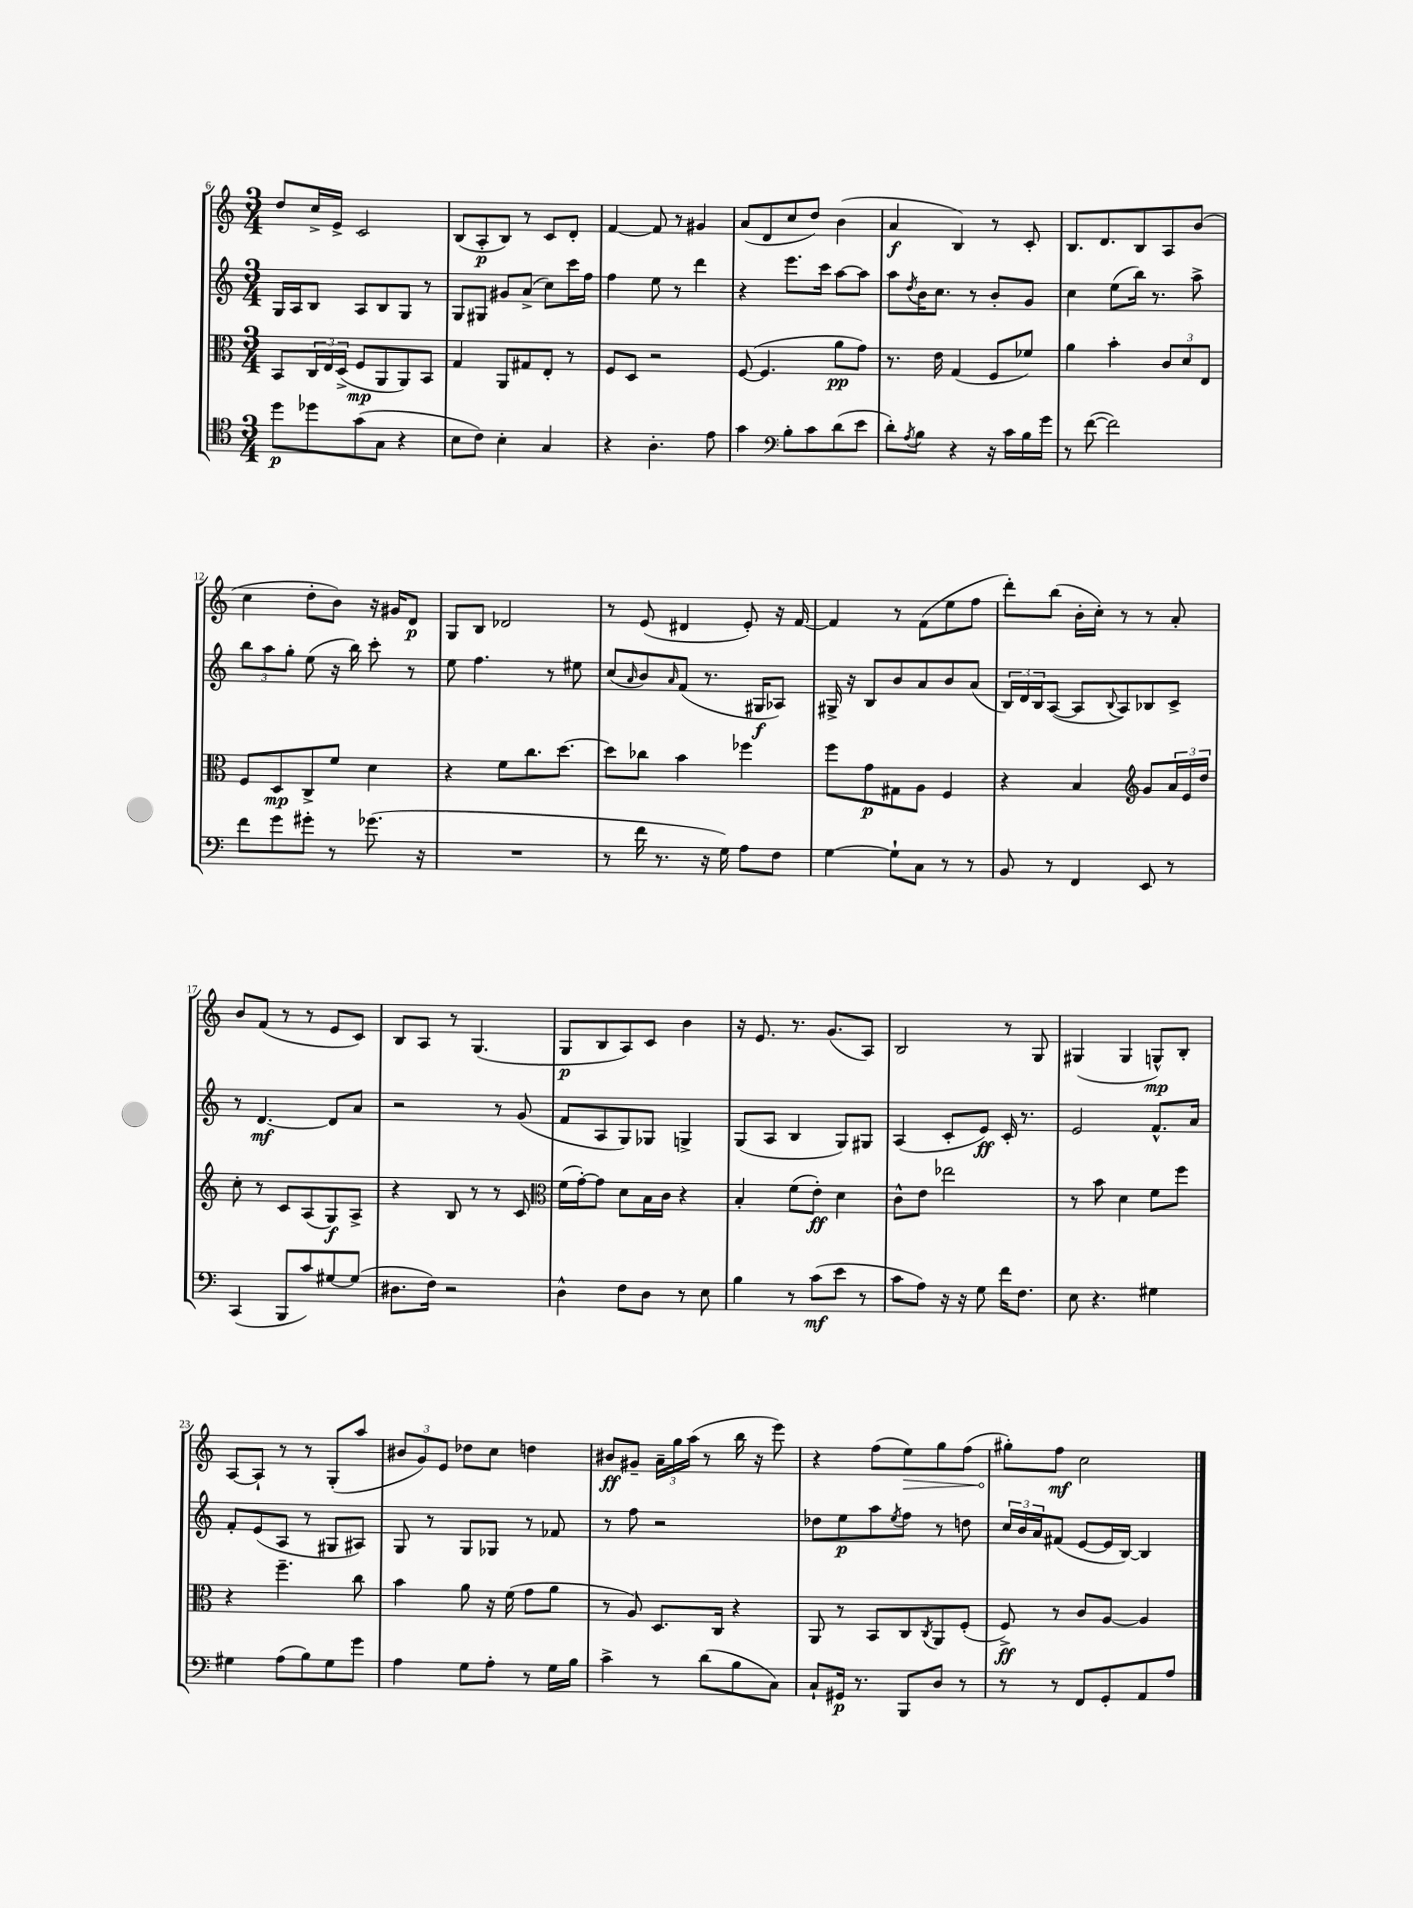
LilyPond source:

<<
\new StaffGroup <<
\new Staff = "s0" {
    \clef treble \key c \major \numericTimeSignature \time 3/4
    d''8 c''16-> e'16-> c'2 |
    b8( a8-.\p b8) r8 c'8 d'8-. |
    f'4~ f'8 r8 gis'4 |
    a'8( d'8 c''8 d''8) b'4( |
    a'4\f b4) r8 c'8-. |
    b8. d'8. b8 a8 b'8( |
    c''4 d''8-. b'8) r16 gis'16 d'8\p |
    g8 b8 des'2 |
    r8 e'8( dis'4 e'8-.) r16 f'16~ |
    f'4 r8 f'8( e''8 f''8 |
    d'''8-.) b''8( b'16-. c''16-.) r8 r8 a'8-. |
    b'8 f'8( r8 r8 e'8 c'8) |
    b8 a8 r8 g4.( |
    g8\p b8 a8) c'8 b'4 |
    r16 e'8. r8. g'8.( a8) |
    b2 r8 g8 |
    gis4( gis4 g8-^\mp) b8-. |
    a8~ a8-! r8 r8 g8-.( a''8 |
    \tuplet 3/2 { bis'8 g'8) e'8 } des''8 c''8 d''4 |
    bis'8\ff gis'8-- \tuplet 3/2 { a'16-- g''16 a''16( } r8 b''16 r16 e'''8) |
    r4 f''8( \once \override Hairpin.circled-tip = ##t e''8\>) g''8 f''8( |
    gis''8-.\!) f''8\mf c''2 \bar "|." |
}
\new Staff = "s1" {
    \clef treble \key c \major \numericTimeSignature \time 3/4
    g16 a16 b8 a8 b8 g8 r8 |
    g8 gis8 gis'8 a'8->( c''8) c'''16 f''16 |
    f''4 e''8 r8 d'''4 |
    r4 e'''8. c'''16 a''8~ a''8 |
    a''8 \acciaccatura { d''8 } b'16 c''8. r8 b'8-. g'8 |
    c''4 e''8( b''16) r8. a''8-> |
    \tuplet 3/2 { b''8 a''8 g''8-. } e''8( r16 b''16) c'''8-. r8 |
    e''8 f''4. r8 eis''8 |
    c''8( \grace { a'16 } b'8) \grace { a'16 } f'8( r8. gis16\f aes8) |
    gis16-> r16 b8 b'8 a'8 b'8 a'8( |
    \tuplet 3/2 { b16) d'16 b16 } a8~( a8 \appoggiatura { b8 } a8) bes8 c'8-> |
    r8 d'4.~\mf d'8 a'8 |
    r2 r8 g'8( |
    f'8 a8 g8) ges8 g4-> |
    g8( a8 b4 g8) gis8 |
    a4( c'8-. e'8\ff) c'16-. r8. |
    e'2 f'8.-^ a'16 |
    f'8-. e'8( a8 r8 gis8 ais8) |
    g8 r8 g8 ges8 r8 fes'8 |
    r8 f''8 r2 |
    des''8 e''8\p a''8 \acciaccatura { e''8 } f''8 r8 d''8 |
    \tuplet 3/2 { c''16 b'16 a'16 } fis'8( e'8~ e'16 b16~) b4 \bar "|." |
}
\new Staff = "s2" {
    \clef alto \key c \major \numericTimeSignature \time 3/4
    b,8 \tuplet 3/2 { c16 e16 d16->( } f8\mp a,8 a,8) b,8 |
    g4 a,8 gis8 e8-. r8 |
    f8 d8 r2 |
    f8~( f4. a'8\pp g'8) |
    r8. e'16 g4( f8 fes'8) |
    a'4 b'4-. \tuplet 3/2 { c'8 d'8 e8 } |
    f8 d8\mp c8-> f'8 d'4 |
    r4 f'8 c''8. d''8.~ |
    d''8 ces''8 b'4 fes''4 |
    f''8 g'8\p gis8 a8 f4 |
    r4 b4 \clef treble g'8 \tuplet 3/2 { a'16 e'16 d''16 } |
    c''8-. r8 c'8 a8( g8\f) a8-> |
    r4 b8 r8 r8 c'8 |
    \clef alto f'16( g'16~-.) g'8 d'8 b16 c'16 r4 |
    b4-. f'8( e'8-.\ff) d'4 |
    c'8-^ e'8 ees''2 |
    r8 b'8 d'4 f'8 f''8 |
    r4 f''4.-- c''8 |
    b'4 a'8 r16 f'16( g'8 a'8 |
    r8 a8) d8. c16 r4 |
    a,8 r8 b,8 c8 \acciaccatura { c8 } a,8 f8-.( |
    f8->\ff) r8 c'8 a8~ a4 \bar "|." |
}
\new Staff = "s3" {
    \clef tenor \key c \major \numericTimeSignature \time 3/4
    d''8\p des''8 g'8( g8 r4 |
    b8 c'8) b4-. g4 |
    r4 a4.-. e'8 |
    g'4 \clef bass b8-. c'8 d'8( e'8 |
    d'8-.) \acciaccatura { a8 } b8 r4 r16 c'16 b16 g'16 |
    r8 f'8~( f'2) |
    f'8 g'8 gis'8-. r8 ges'8.( r16 |
    R2. |
    r8 f'16 r8. r16 g16) a8 f8 |
    g4~ g8-! c8 r8 r8 |
    b,8 r8 f,4 e,8 r8 |
    c,4( b,,8 c'8) gis8~ gis8( |
    dis8. f16) r2 |
    d4-^ f8 d8 r8 e8 |
    b4 r8 c'8\mf( e'8 r8 |
    c'8 a8) r16 r16 g8 f'16 f8. |
    e8 r4. gis4 |
    gis4 a8( b8) gis8 g'8 |
    a4 g8 a8-. r8 g16 b16 |
    c'4-> r8 d'8( b8 c8) |
    c8-! gis,16\p r8. b,,8 d8 r8 |
    r8 r8 f,8 g,8-. a,8 a8 \bar "|." |
}
>>
>>
\layout { \context { \Score currentBarNumber = #6 } }
